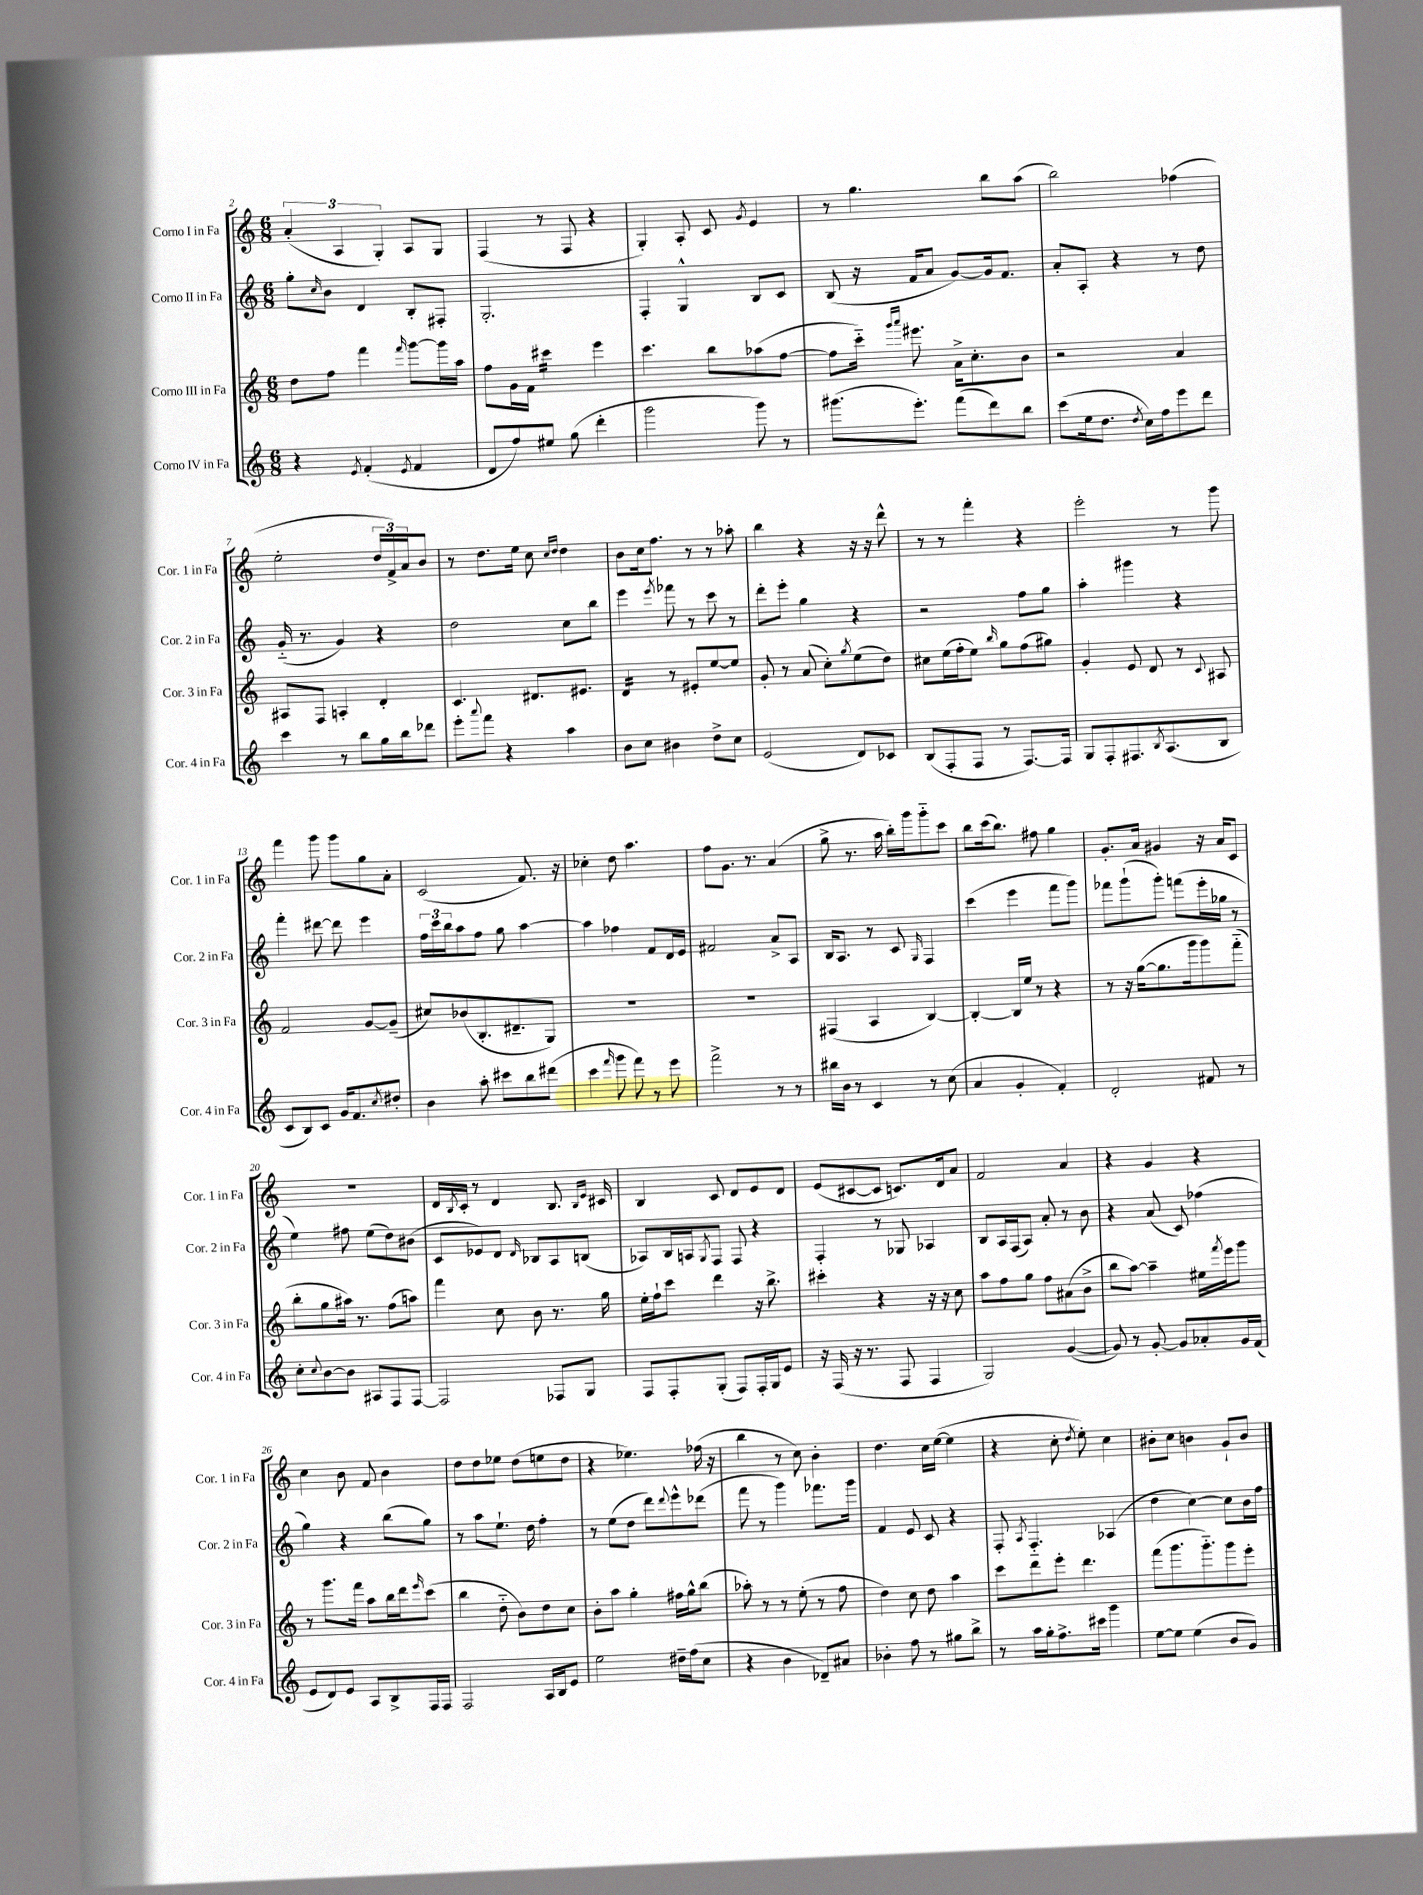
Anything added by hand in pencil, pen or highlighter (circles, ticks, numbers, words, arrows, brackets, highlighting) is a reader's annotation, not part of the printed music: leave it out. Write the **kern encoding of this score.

**kern	**kern	**kern	**kern
*staff4	*staff3	*staff2	*staff1
*clefG2	*clefG2	*clefG2	*clefG2
*k[]	*k[]	*k[]	*k[]
*M6/8	*M6/8	*M6/8	*M6/8
4r	8dd	8gg'	(6a'
.	.	16qqcc	.
.	8ff	8b	.
.	.	.	6A
8qe	.	.	.
(4f'	4fff	4d	.
.	.	.	6G')
8qe	16qqfff	.	.
4f	[8ggg	8B'	8A
.	16ggg]	8F#'	8G
.	16aa	.	.
=	=	=	=
8d	8ff	2.G'	(4F
8ff)	16g	.	.
.	16f	.	.
8ee#	4ccc#	.	8r
(8gg	.	.	8F
4ddd'	4eee	.	4r
=	=	=	=
2ggg	4.ccc	4F'	4G')
.	.	4G^^	8A'
.	8bb	.	8c
.	.	.	8qg
8ggg)	(8aa-	8B	4e
8r	[8ff	8c	.
=	=	=	=
(8.ggg#	8ff]	(8B	8r
.	16ccc'~)	16r	4.gg
.	16qqggg	.	.
.	16qqaaa	.	.
8.eee')	8.eee#	16f	.
.	.	8a	.
(8fff	16a^	[8g)	.
.	8.cc'	.	.
8ddd)	.	16g]	8bb
.	.	8.f	.
8bb	8b	.	(8aa
=	=	=	=
(8ccc	2r	8a'	2bb)
16ee	.	8A'	.
8.dd	.	.	.
.	.	4r	.
8qdd	.	.	.
16cc)	.	.	.
16ff	.	.	.
8eee	4a	8r	(4ff-
8ddd	.	8dd	.
=	=	=	=
4ccc	8A#	(16g'~	2ee'
.	.	8.r	.
.	8F	.	.
8r	4A'	4g)	.
8bb	.	.	.
16gg	4d'	4r	24dd
.	.	.	24f^)
16bb	.	.	.
.	.	.	24a
8ddd-	.	.	8b
=	=	=	=
8eee'	4.c	2dd	8r
8qqaaa	.	.	.
8fff	.	.	8.dd
4r	.	.	.
.	.	.	16ee
.	8.d#	.	8cc
.	.	.	16qqcc
.	.	.	16qqdd
4aa	.	8cc	4dd
.	8.e#	.	.
.	.	8bb	.
=	=	=	=
8b	4d	4eee	8b
8cc	.	.	16cc
.	.	.	8.ff
.	.	8qeee	.
4b#	8r	8fff-	.
.	8e#'	8r	8r
8dd^	[8ee	8ccc	8r
8cc	8ee]	8r	8aa-'
=	=	=	=
(2e	8g'	8ddd'	4bb
.	8r	8eee'	.
.	(8a	4gg	4r
.	8cc')	.	.
.	8qgg	.	.
8d)	(8ee	4r	16r
.	.	.	16r
8c-	8dd)	.	8ddd^^
=	=	=	=
(8B	8cc#	2r	8r
8F'	(16ee	.	8r
.	16ff'	.	.
8F	8ee)	.	4fff'
.	16qqbb	.	.
8r	8gg	.	.
[8.F)	(8ff	8ff	4r
.	8gg#)	8gg	.
16F]	.	.	.
=	=	=	=
8G	4g'	4aa'	2eee'
8F'	.	.	.
8.F#	8e	4ggg#	.
.	8d	.	.
8qB	.	.	.
(8.A	.	.	.
.	8r	4r	8r
.	8qqc	.	.
8B	8A#	.	8ggg
=	=	=	=
8c	2f	4fff'	4fff
8B)	.	.	.
8c	.	[8ddd#	8ggg
16g	.	8ddd#]	8ggg
8.f	.	.	.
.	[8g	4eee	8gg
8qcc	.	.	.
8dd#'	(8g~]	.	8a'
=	=	=	=
4b	8cc#)	24ff	(2c
.	.	24ccc	.
.	.	24bb	.
.	(8b-	8aa	.
8aa'	8.B'	8ff	.
8ccc#	.	8gg	.
.	8.d#~	.	.
8bb	.	[4aa	8.f)
(8ddd#	8G)	.	.
.	.	.	16r
=	=	=	=
4ccc	2.r	4aa]	4cc-'
16qqfff	.	.	.
8ggg	.	4ff-	8dd
8fff)	.	.	4.aa
8r	.	8f	.
8eee	.	16d	.
.	.	16e	.
=	=	=	=
2fff^	2.r	2f#	8ff
.	.	.	8.g
.	.	.	8.r
8r	.	8a^	(4a
8r	.	8A	.
=	=	=	=
16bb#	(4F#	16B	8gg^
16b	.	8.A	.
8r	.	.	8.r
4c	4A	8r	.
.	.	.	16aa
.	.	8c	16bb')
.	.	.	16ggg
.	.	16qqG	.
8r	[4B)	4F	8ggg'~
(8cc	.	.	8ccc
=	=	=	=
4a	4B'_	(4ccc	8bb
.	.	.	(16ccc
.	.	.	8.bb)
4g'	16B]	4eee	.
.	16ee	.	.
.	8r	.	8ff#
4f')	4r	8fff	4gg
.	.	8ggg)	.
=	=	=	=
2d'	8r	8fff-	8.g'
.	16r	(8ggg`	.
.	([16gg	.	16a
.	8.gg]	8ggg')	4g#
.	.	(8fff	.
.	16ggg	.	.
8f#	8ggg)	16eee'	16r
.	.	16gg-	16a
8r	(8fff'~	8r	8c
=	=	=	=
8cc'	8bb'	4ee)	2.r
8qqcc	.	.	.
[8b	8gg	.	.
8b]	16aa#)	8ff#	.
.	8.r	.	.
8A#	.	(8ee	.
8F	(8ff	8dd)	.
[8F	8aa)	(8b#	.
=	=	=	=
2F]	4fff	8c	16d
.	.	.	8qB
.	.	.	16c'
.	.	8e-)	8r
.	8cc	8d	4d
.	.	16qqd	.
.	8b	8B-	.
8F-	8.r	8A	8.B
8G	.	(8B	.
.	.	.	16qqB
.	.	.	16qqe
.	16gg	.	16c#
=	=	=	=
8F	16ee'	8A-)	4B
.	16ff`	.	.
8F'	8ccc	16B	.
.	.	16A	.
.	.	8qG	.
(8G'	4ddd	8F	8c
8F)	.	8F	8d
16F'	16r	4r	8e
16G	8.bb^	.	.
8e	.	.	8d
=	=	=	=
16r	4ccc#'	4F'	(8e
(16F	.	.	.
16r	.	.	[8c#
8.r	.	.	.
.	4r	8r	8c#]
8F	.	8G-	8.c)
4F	16r	4A-	.
.	16r	.	16d
.	8cc	.	8a
=	=	=	=
2G)	8aa	8B	2f
.	8ff	16A	.
.	.	(16F	.
.	8gg	8A)	.
.	8ff	8a'	.
([4g	(8a#	8r	4a
.	8b^	8b	.
=	=	=	=
8g])	8bb	4r	4r
8r	[8aa)	.	.
[8g'	4aa~]	(8a	4g
8g]	.	8c)	.
8a-'	16ee#	(4ff-	4r
.	8qfff	.	.
.	16eee	.	.
16g	8ggg	.	.
(16f	.	.	.
=	=	=	=
8e	8r	4gg)	4cc
8d)	8.ggg	.	.
8e	.	4r	8b
.	16fff	.	.
8A	8aa	.	8f
8B^	16bb	(8bb	4b
.	16ddd	.	.
.	16qqeee	.	.
16F	(8ccc	8gg)	.
16F	.	.	.
=	=	=	=
2F	4bb	8r	8dd
.	.	8aa	8dd
.	8dd'~	8.ee`	8ee-
.	8b)	.	(8dd
.	.	16dd	.
16A	8dd	4ff'	8ee
16B	.	.	.
8e	8cc	.	8dd
=	=	=	=
2ee	8b'	8r	4r
.	8aa	(8ee	.
.	4gg'	8dd	4.ee-)
.	.	8ddd)	.
.	.	8qqddd	.
16dd#~	16ff#	8eee^^	.
(16ff	16gg^^	.	.
8cc	(8bb	(8ddd-	(16ff-
.	.	.	16r
=	=	=	=
4r	8aa-')	8fff	4bb
.	8r	8r	.
4b	8r	4ggg)	8r
.	(8ee'	.	8cc)
8d-~)	8r	8.fff-	4b'
8a#	8ff	.	.
.	.	16ggg	.
=	=	=	=
4b-'	4dd)	4f	4.dd
8ff	8cc	8e	.
8r	8dd	8c	16cc
.	.	.	([16ee
8gg#	4aa	4r	4ee]
8bb^	.	.	.
=	=	=	=
8r	8ccc	8F'	4r
.	.	8qA	.
16aa	8ddd	4.F'~	.
16gg'	.	.	.
8.ff^	8eee'	.	8cc'
.	.	.	8qdd
.	4.ddd	.	8ee')
16ccc#	.	.	.
4ggg	.	(4A-	4cc
=	=	=	=
[8ee	(8fff	4dd	8b#'
8ee]	8.ggg	.	8cc
(4ee	.	[4cc)	4b
.	8.ggg'~)	.	.
8b	8ggg	8cc]	8g`
8g)	8eee'	16b	8b
.	.	16ff	.
==	==	==	==
*-	*-	*-	*-
